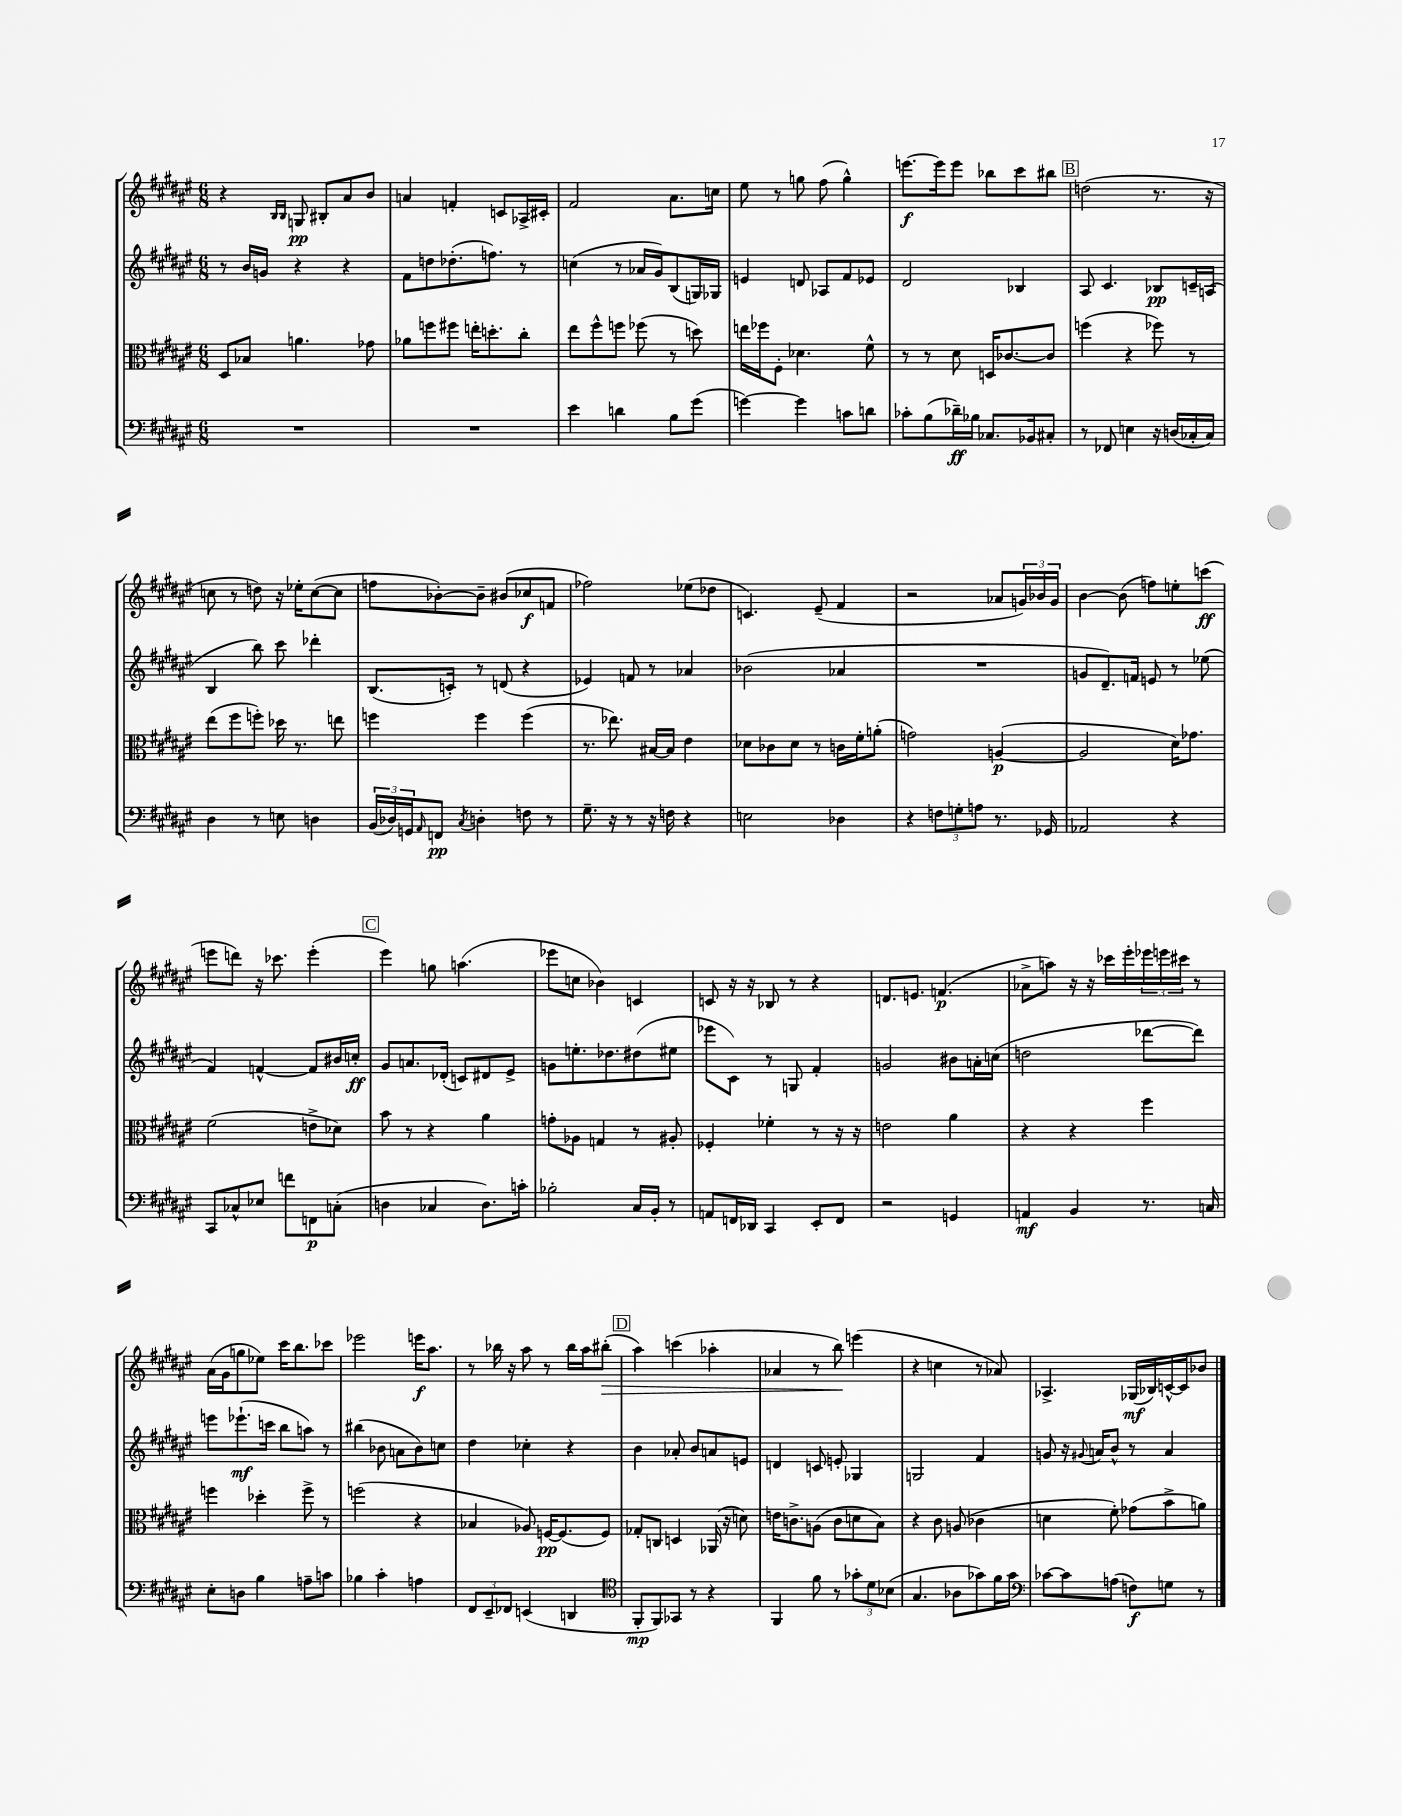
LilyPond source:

<<
\new StaffGroup <<
\new Staff = "s0" {
    \clef treble \key fis \major \numericTimeSignature \time 6/8
    r4 \grace { b16 b16 } g8\pp bis8-. ais'8 b'8 |
    a'4 f'4-. c'8 aes16-> cis'16-. |
    fis'2 ais'8. c''16 |
    eis''8 r8 g''8 fis''8( g''4-^) |
    e'''8.~\f e'''16 e'''8 bes''8 cis'''8 bis''8 |
    \mark \markup { \box "B" } d''2( r8. r16 |
    c''8 r8 d''8) r16 ees''16-. c''8~( c''8 |
    f''8 bes'8~-.) bes'8-- bis'8( ces''8\f f'8 |
    fes''2) ees''8( des''8 |
    c'4.) eis'8--( fis'4 |
    r2 aes'8 \tuplet 3/2 { g'16) bes'16 g'16 } |
    b'4~ b'8( f''8) e''8-. c'''8\ff( |
    e'''8 d'''8) r16 ces'''8. e'''4-.( |
    \mark \markup { \box "C" } eis'''4) g''8 a''4.( |
    ees'''8 c''8 bes'4) c'4 |
    c'8 r16 r16 bes8 r8 r4 |
    d'8. e'8. f'4.\p( |
    aes'8-> a''8) r16 r16 ces'''16 eis'''16-. \tuplet 3/2 { ees'''16 e'''16 cis'''16 } r8 |
    ais'16( gis'16 g''8 ees''8) cis'''16 b''8. ces'''8 |
    ees'''2 e'''16\f ais''8. |
    r8 bes''16 r16 ais''8 r8 bes''16 ais''16 bis''8-.\>( |
    \mark \markup { \box "D" } ais''4) c'''4( aes''4-. |
    aes'4 r8 b''8\!) e'''4( |
    r4 c''4 r8 aes'8) |
    aes4.-> ges16\mf( bes16) c'16~-^ c'16 bes'8 \bar "|." |
}
\new Staff = "s1" {
    \clef treble \key fis \major \numericTimeSignature \time 6/8
    r8 b'16 g'16 r4 r4 |
    fis'8 d''8 des''8.-.( f''8.) r8 |
    c''4( r8 aes'16 gis'16) b8( g16) ges16 |
    e'4 d'8 aes8 fis'8 ees'8 |
    dis'2 bes4 |
    \mark \markup { \box "B" } ais8 cis'4. bes8\pp c'16-- a16( |
    b4 b''8) cis'''8 des'''4-. |
    b8.( c'16-.) r8 d'8( r4 |
    ees'4) f'8 r8 aes'4 |
    bes'2( aes'4 |
    R2. |
    g'8 dis'8.--) f'16 e'8 r8 ees''8( |
    fis'4) f'4~-^ f'8 bis'16 c''16-.\ff |
    \mark \markup { \box "C" } gis'8 a'8. des'16-.( c'8) dis'8 eis'8-> |
    g'8 e''8.-. des''8. dis''8( eis''8 |
    ees'''8 cis'8) r8 g8 fis'4-. |
    g'2 bis'8 a'16-. c''16( |
    d''2 des'''8~ des'''8) |
    e'''8 ees'''8.-!\mf( c'''16 b''8 a''8) r8 |
    bis''4( bes'8 a'8 bes'8) c''8 |
    dis''4 ces''4-. r4 |
    \mark \markup { \box "D" } b'4 aes'8-. b'8 a'8 e'8 |
    d'4 c'8 e'8-. ges4 |
    g2 fis'4 |
    g'8 r16 \appoggiatura { gis'8 } a'16 b'8-^ r8 a'4 \bar "|." |
}
\new Staff = "s2" {
    \clef alto \key fis \major \numericTimeSignature \time 6/8
    dis8 bes8 a'4. ges'8 |
    aes'8 f''8 fis''8 e''16-. d''8.-. cis''8-. |
    eis''8 fis''8-^ f''8 fes''8( r8 d''8) |
    e''16 fes''16 fis8-. des'4. fis'8-^ |
    r8 r8 dis'8 d16 ces'8.~ ces'8 |
    \mark \markup { \box "B" } f''4( r4 fes''8) r8 |
    eis''8( fis''8 f''8-.) des''16 r8. e''8 |
    f''4 f''4 f''4( |
    r8. ees''8.) bis16~ bis16 eis'4 |
    des'8 ces'8 des'8 r8 c'16 fis'16-. a'8-.( |
    g'2) a4~\p( |
    a2 dis'16) ges'8. |
    fis'2( e'8-> des'8) |
    \mark \markup { \box "C" } b'8 r8 r4 ais'4 |
    g'8-. aes8 g4 r8 ais8-. |
    fes4-. fes'4-. r8 r16 r16 |
    e'2 ais'4 |
    r4 r4 fis''4 |
    f''4 des''4-. f''8-> r8 |
    f''2( r4 |
    bes4 aes8) f16~\pp f8.( f8) |
    \mark \markup { \box "D" } ges8-. c8 d4 aes,16( r16 d'8) |
    e'16 c'8.-> a8( c'8 d'8 b8) |
    r4 cis'8 a8( ces'4 |
    d'4 fis'8-.) ges'8( b'8-> a'8) \bar "|." |
}
\new Staff = "s3" {
    \clef bass \key fis \major \numericTimeSignature \time 6/8
    R2. |
    R2. |
    eis'4 d'4 b8 gis'8( |
    g'4~) g'4 c'8 d'8 |
    ces'8-. b8( des'16--\ff) bes16 ces8. bes,16 cis8-. |
    \mark \markup { \box "B" } r8 fes,8 e4 r16 d16( ces16-. ces16) |
    dis4 r8 e8 d4 |
    \tuplet 3/2 { b,16( des16) g,16 } \grace { ais,16 } f,8\pp \acciaccatura { cis8 } d4-. f8 r8 |
    gis8.-- r16 r8 r16 f16 r4 |
    e2 des4 |
    r4 \tuplet 3/2 { f8 g8-. a8 } r8. ges,16 |
    aes,2 r4 |
    cis,8 ces8-^ ees8 f'8 f,8\p c8-.( |
    \mark \markup { \box "C" } d4 ces4 d8.) c'16-. |
    bes2-. cis16 b,16-. r8 |
    a,8 f,16 des,16 cis,4 eis,8-. f,8 |
    r2 g,4 |
    a,4\mf b,4 r8. c16 |
    eis8-. d8 b4 a8-- c'8 |
    bes4 cis'4-. a4 |
    \tuplet 3/2 { fis,8 eis,8-- fes,8 } e,4( d,4 |
    \mark \markup { \box "D" } \clef tenor fis,8-.\mp fis,8) ges,8 r8 r4 |
    fis,4 fis'8 r8 \tuplet 3/2 { ges'8-. dis'8 bes8( } |
    gis4. aes8 ges'8) fis'16 ges'16 |
    \clef bass ces'8~ ces'8 a8( f8\f) g8 r8 \bar "|." |
}
>>
>>
\layout { \context { \Score \remove "Bar_number_engraver" } }
